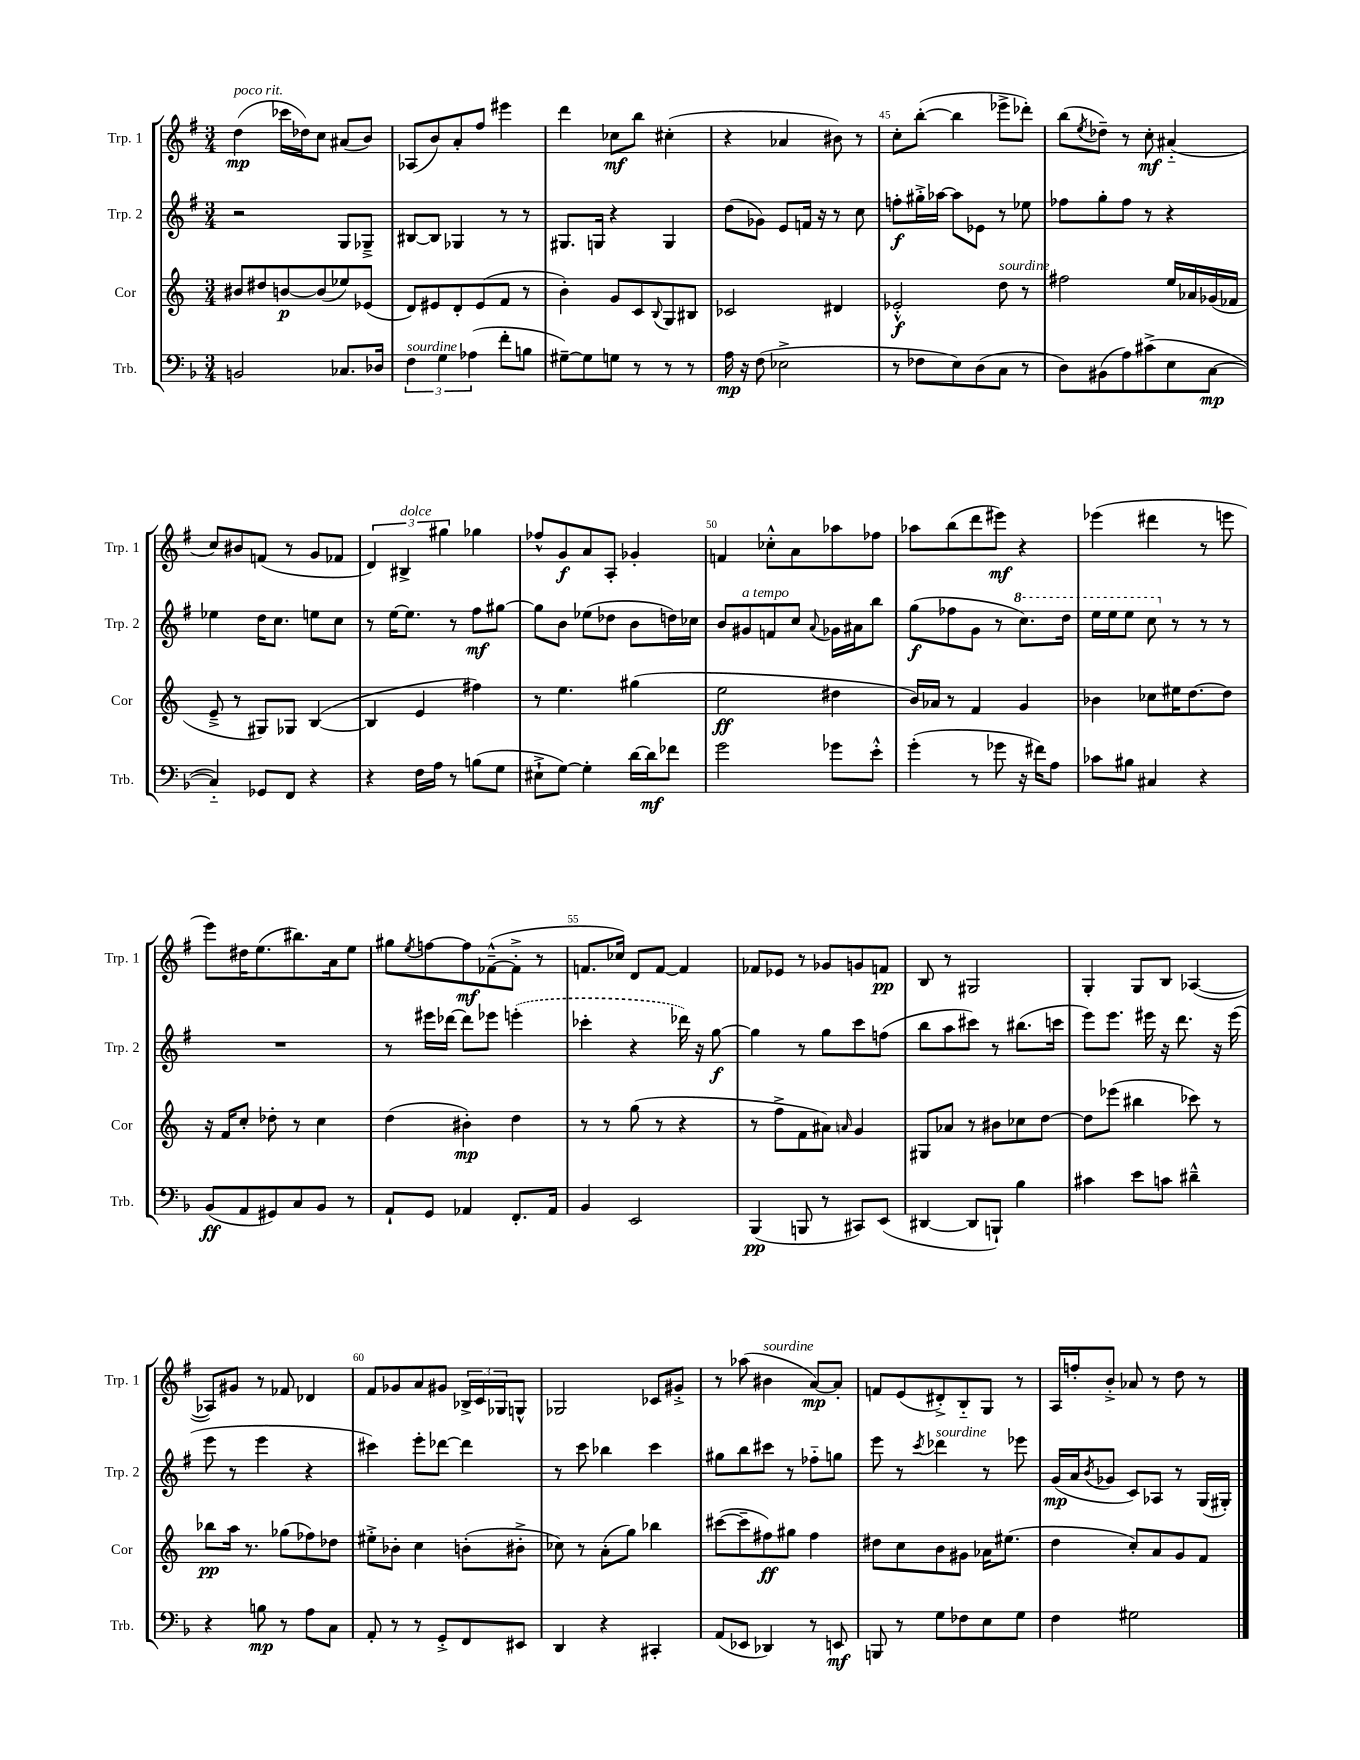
<<
\new StaffGroup <<
\new Staff = "s0" \with { instrumentName = "Trp. 1" shortInstrumentName = "Trp. 1" } {
    \clef treble \key g \major \numericTimeSignature \time 3/4
    d''4\mp^\markup { \italic "poco rit." }( ces'''16 des''16) c''8 ais'8( b'8) |
    aes8( b'8) a'8-. fis''8 eis'''4 |
    d'''4 ces''8\mf b''8 cis''4-.( |
    r4 aes'4 bis'8) r8 |
    c''8-. b''8~-.( b''4 ees'''8-> des'''8-.) |
    b''8( \acciaccatura { e''8 } des''8--) r8 c''8-.\mf ais'4-_( |
    c''8) bis'8 f'8( r8 g'8 fes'8 |
    \tuplet 3/2 { d'4) bis4->^\markup { \italic "dolce" } gis''4 } ges''4 |
    fes''8-^ g'8\f a'8 a8-. ges'4-. |
    f'4 ces''8-.-^ a'8 aes''8 fes''8 |
    aes''8 b''8( d'''8 eis'''8\mf) r4 |
    ees'''4( dis'''4 r8 e'''8 |
    e'''8) dis''16 e''8.( bis''8.) a'16 e''8 |
    gis''8 \acciaccatura { e''8 } f''8~ f''8\mf fes'8~---^( fes'8-.-> r8 |
    f'8. ces''16) d'8 f'8~ f'4 |
    fes'8 ees'8 r8 ges'8 g'8 f'8\pp |
    b8 r8 gis2 |
    g4-. g8 b8 aes4~( |
    aes8) gis'8 r8 fes'8 des'4 |
    fis'8 ges'8 a'8 gis'8 \tuplet 3/2 { bes16-> c'16 ges16 } g8-^ |
    ges2 ces'8 gis'8-.-> |
    r8 aes''8( bis'4^\markup { \italic "sourdine" } a'8~\mp) a'8-. |
    f'8 e'8( dis'8-.->) b8-_ g8 r8 |
    a16 f''16-. b'8-.-> aes'8 r8 d''8 r8 \bar "|." |
}
\new Staff = "s1" \with { instrumentName = "Trp. 2" shortInstrumentName = "Trp. 2" } {
    \clef treble \key g \major \numericTimeSignature \time 3/4
    r2 g8 ges8---> |
    bis8~ bis8 ges4 r8 r8 |
    gis8. g16 r4 g4 |
    d''8( ges'8) e'8 f'16 r16 r8 c''8 |
    f''8-.\f gis''16-.-> aes''16~ aes''8 ees'8 r8 ees''8 |
    fes''8 g''8-. fes''8 r8 r4 |
    ees''4 d''16 c''8. e''8 c''8 |
    r8 e''16~ e''8. r8 fis''8\mf gis''8~ |
    gis''8 b'8 ees''8( des''8 b'8 d''16) ces''16 |
    b'8 gis'8^\markup { \italic "a tempo" } f'8 c''8 \appoggiatura { a'8 } ges'16 ais'16 b''8 |
    g''8\f( fes''8 g'8 r8 \ottava #1 c'''8.) d'''16 |
    e'''16 e'''16 e'''8 c'''8 \ottava #0 r8 r8 r8 |
    R2. |
    r8 eis'''16 des'''16~ des'''8 ees'''8 \once \slurDashed e'''4-.( |
    ces'''4-. r4 des'''16) r16 g''8~\f |
    g''4 r8 g''8 c'''8 f''8( |
    b''8 a''8 cis'''8) r8 bis''8.( c'''16 |
    e'''8) e'''8. eis'''16 r16 d'''8. r16 eis'''16( |
    e'''8 r8 e'''4 r4 |
    cis'''4) e'''8-. des'''8~ des'''4 |
    r8 c'''8 bes''4 c'''4 |
    gis''8 b''8 cis'''8 r8 fes''8-_ g''8 |
    e'''8 r8 \acciaccatura { c'''8 } des'''4^\markup { \italic "sourdine" } r8 ees'''8 |
    g'16\mp( a'16 \acciaccatura { b'8 } ges'8 c'8) aes8 r8 g16( gis16-.) \bar "|." |
}
\new Staff = "s2" \with { instrumentName = "Cor" shortInstrumentName = "Cor" } {
    \clef treble \key c \major \numericTimeSignature \time 3/4
    bis'8 dis''8 b'8~\p b'8( ees''8) ees'8( |
    d'8) eis'8 d'8-. eis'8( f'8 r8 |
    b'4-.) g'8 c'8 \appoggiatura { b8 } g8 bis8 |
    ces'2 dis'4 |
    ees'2-.-^\f d''8^\markup { \italic "sourdine" } r8 |
    fis''2 e''16 aes'16 ges'16( fes'16 |
    e'8---> r8 gis8) ges8 b4~( |
    b4 e'4 fis''4) |
    r8 e''4. gis''4( |
    e''2\ff dis''4 |
    b'16) aes'16 r8 f'4 g'4 |
    bes'4 ces''8 eis''16 d''8.~ d''8 |
    r16 f'16 c''8-. des''8-. r8 c''4 |
    d''4( bis'4-.\mp) d''4 |
    r8 r8 g''8( r8 r4 |
    r8 f''8-> f'8 ais'8) \grace { a'16 } g'4 |
    gis8 aes'8 r8 bis'8 ces''8 d''8~ |
    d''8 ees'''8( bis''4 ces'''8) r8 |
    bes''8\pp a''16 r8. ges''8( fes''8) des''8 |
    eis''8-.-> bes'8-. c''4 b'8-.( bis'8-.-> |
    ces''8) r8 a'8-.( g''8) bes''4 |
    cis'''8~( cis'''8-- fis''8\ff) gis''8 fis''4 |
    dis''8 c''8 b'8 gis'8 aes'16 eis''8.( |
    d''4 c''8-.) a'8 g'8 f'8 \bar "|." |
}
\new Staff = "s3" \with { instrumentName = "Trb." shortInstrumentName = "Trb." } {
    \clef bass \key f \major \numericTimeSignature \time 3/4
    b,2 ces8. des16 |
    \tuplet 3/2 { f4^\markup { \italic "sourdine" } g4 aes4( } f'8-. b8 |
    gis8~--) gis8 g8 r8 r8 r8 |
    a16\mp r16 f8( ees2-> |
    r8 fes8 e8) d8( c8 r8 |
    d8) bis,8( a8) cis'8->( e8 c8~\mp |
    c4-_) ges,8 f,8 r4 |
    r4 f16 a16 r8 b8( g8 |
    eis8-!-> g8~) g4-. d'16~ d'16\mf fes'8 |
    g'2 ges'8 e'8-.-^ |
    g'4-.( r8 ges'8 r16 fis'16) a8 |
    ces'8 bis8 cis4 r4 |
    bes,8\ff( a,8 gis,8) c8 bes,8 r8 |
    a,8-! g,8 aes,4 f,8.-. aes,16 |
    bes,4 e,2 |
    bes,,4\pp( b,,8 r8 cis,8) e,8( |
    dis,4~ dis,8 b,,8-!) bes4 |
    cis'4 e'8 c'8 dis'4---^ |
    r4 b8\mp r8 a8 c8 |
    a,8-. r8 r8 g,8-.-> f,8 eis,8 |
    d,4 r4 cis,4-. |
    a,8( ees,8 des,4) r8 e,8\mf |
    b,,8 r8 g8 fes8 e8 g8 |
    f4 gis2 \bar "|." |
}
>>
>>
\layout { \context { \Score currentBarNumber = #41 \override BarNumber.break-visibility = ##(#f #t #t) barNumberVisibility = #(every-nth-bar-number-visible 5) } }
